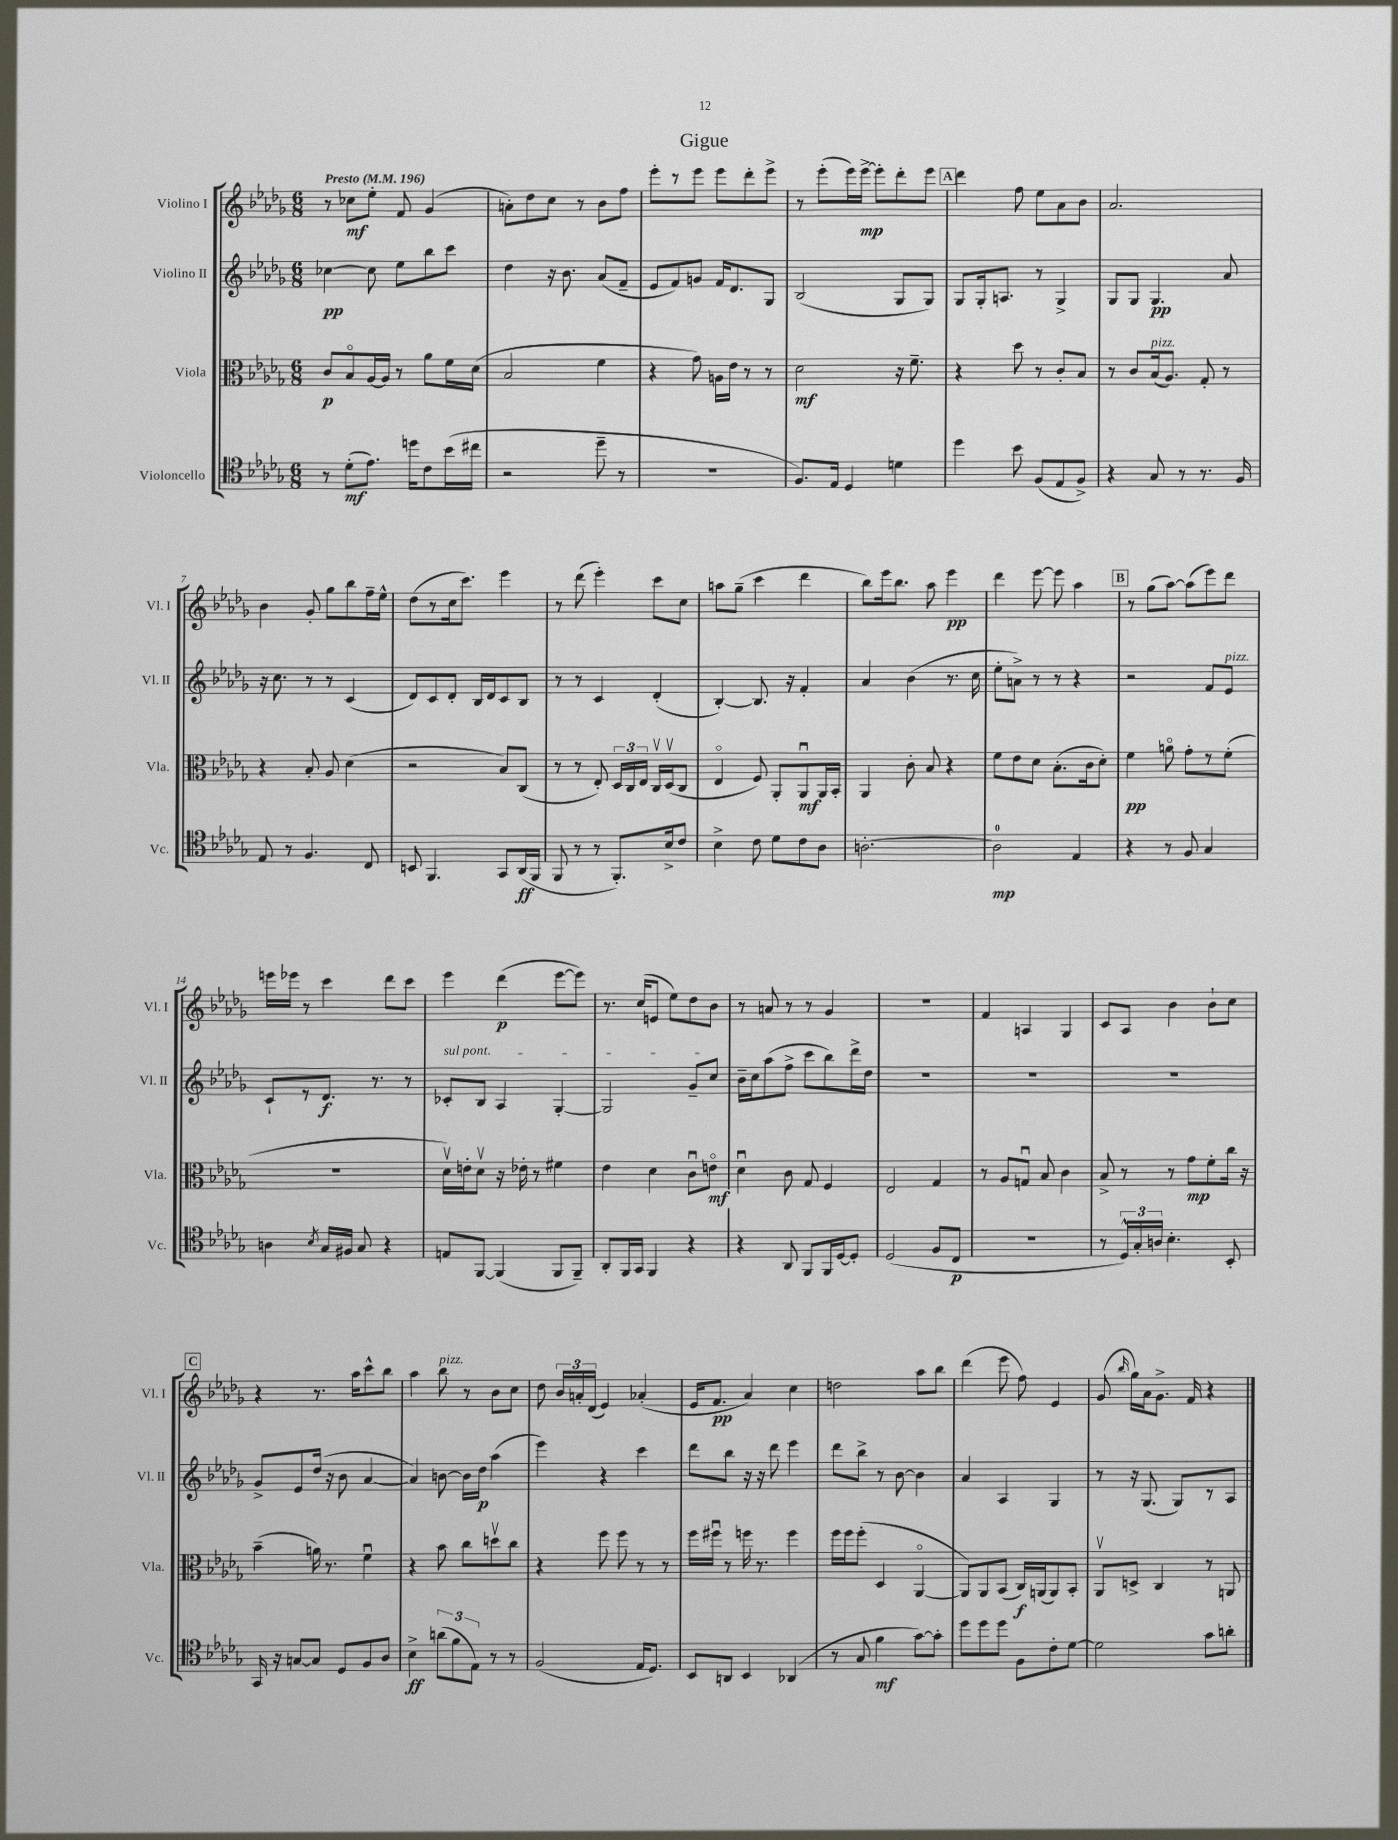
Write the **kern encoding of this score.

**kern	**kern	**kern	**kern
*staff4	*staff3	*staff2	*staff1
*clefC4	*clefC3	*clefG2	*clefG2
*k[b-e-a-d-g-]	*k[b-e-a-d-g-]	*k[b-e-a-d-g-]	*k[b-e-a-d-g-]
*M6/8	*M6/8	*M6/8	*M6/8
*MM196	*MM196	*MM196	*MM196
8r	8c	[4cc-	8r
(8d-'	8B-o	.	8cc-
8.e-)	[16A-	8cc-]	8ee-'
.	16A-]	.	.
.	8r	8ee-	8f
16dd	.	.	.
8c	8a-	8bb-	(4g-
(16b-	16f	8ccc	.
16cc#	(16d-	.	.
=	=	=	=
2r	2B-	4dd-	8a')
.	.	.	8dd-
.	.	16r	8cc
.	.	8.b-	.
.	.	.	8r
8dd-~	4f	(8a-	8b-
8r	.	8f~	8ff
=	=	=	=
2.r	4r	8e-	8eee-'
.	.	8f)	8r
.	8g-)	8g	8eee-
.	16A	16f	8eee-
.	16e-	8.d-	.
.	8r	.	8ddd-'
.	8r	8G-	8eee-^
=	=	=	=
8.F)	2d-	(2B-	8r
.	.	.	(8eee-'
16E-	.	.	.
4D-	.	.	16eee-)
.	.	.	[16eee-^
.	.	.	8eee-']
4d	16r	8G-	8ddd-'
.	8.f~	.	.
.	.	8G-)	8eee-
=	=	=	=
4dd-	4r	8G-	4ddd-
.	.	16G-'	.
.	.	8.A	.
8b-	8dd-	.	8ff
(8F	8r	8r	8ee-
8E-	8c'	4G-^	8a-
8F^)	8B-	.	8b-
=	=	=	=
4r	8r	8G-	2.a-
.	8c	8G-	.
8G-	(16B-	4.G-	.
.	8.A-)	.	.
8r	.	.	.
8.r	8G-'	.	.
.	8r	8a-	.
16F	.	.	.
=	=	=	=
8E-	4r	16r	4b-
.	.	8.cc	.
8r	.	.	.
4.F	8B-'	8r	8g-'
.	8A-	8r	8gg-
.	(4d-	(4c	8bb-
8C	.	.	16ff~
.	.	.	16ee-^^
=	=	=	=
8BB	2r	8d-)	(8dd-
4.FF	.	8c	8r
.	.	8d-'	16cc
.	.	.	8.ccc)
.	.	16B-	.
.	.	16d-	.
8GG-	8B-)	8c	4eee-
(16AA-	(8C	8B-	.
16FF	.	.	.
=	=	=	=
8FF	8r	8r	8r
8r	8r	8r	(8ddd-
8r	8E-')	4c	4eee-')
8.FF')	24D-	.	.
.	24C	.	.
.	24E-	.	.
.	16Cv	(4d-'	8ccc
16B-^	(16D-v	.	.
8c	8C	.	8cc
=	=	=	=
4B-^	4E-o	[4B-')	8aa
.	.	.	(8gg-~
8c	8F)	8.B-]	4ccc
8d-	8AA-'	.	.
.	.	16r	.
8c	8AA-u	4f'	4ddd-
8A-	16AA-	.	.
.	16BB-'	.	.
=	=	=	=
[2.A'	4AA-	4a-	8bb-)
.	.	.	16eee-
.	.	.	8.bb-
.	8c'	(4b-	.
.	8B-	.	8aa-
.	4r	8.r	4eee-
.	.	16cc	.
=	=	=	=
2A]	8f	8ee-'	4ddd-
.	8e-	8a^)	.
.	8d-	8r	[8eee-
.	(8.B-'	8r	8eee-]
4E-	.	4r	4aa-
.	16c	.	.
.	8d-')	.	.
=	=	=	=
4r	4f	2r	8r
.	.	.	(8gg-
8r	8ao	.	[8aa-)
8F	8g-'	.	(8aa-]
4G-	8r	8f	8eee-)
.	(8f'	8e-	8ddd-
=	=	=	=
4A	2.r	8c`	16eee
.	.	.	16eee-
.	.	8r	8r
8qB-	.	.	.
16G-	.	8.d-	4ccc
16F#	.	.	.
8G-	.	.	.
.	.	8.r	.
4r	.	.	8ddd-
.	.	8r	8ccc
=	=	=	=
8E	16d-v)	8c-'	4eee-
.	16e'	.	.
[8FF	8d-v	8B-	.
(4FF]	16r	4A-	(4ddd-
.	16e-'	.	.
.	8r	.	.
8FF	4f#	[4G-'	[8eee-
8FF~)	.	.	8eee-])
=	=	=	=
8AA-'	4e-	2G-]	8.r
16FF	.	.	.
16GG-	.	.	(16cc
4FF	4d-	.	8e
.	.	.	8ee-)
4r	8cu	8g-~	8dd-
.	8eo	8cc	8b-
=	=	=	=
4r	4d-u	16b-~	8r
.	.	16cc	.
.	.	(8aa-	8a
8AA-	8c	8ff^	8r
8FF	8G-	8ccc	8r
16FF	4F	8bb-)	4g-
[16D-	.	.	.
8D-']	.	16ddd-^	.
.	.	16dd-	.
=	=	=	=
(2D-	2E-	2.r	2.r
8F	4G-	.	.
8C	.	.	.
=	=	=	=
2.r	8r	2.r	4f
.	8A-	.	.
.	8Gu	.	4A
.	8B-	.	.
.	4c	.	4G-
=	=	=	=
8r	8B-^	2.r	8c
24D-^^)	8r	.	8A-
24G-'	.	.	.
24A	.	.	.
4.B-'	8r	.	4b-
.	8g-	.	.
.	8f'	.	8b-`
8BB-'	16cc	.	8cc
.	16r	.	.
=	=	=	=
16GG-	(4b-~	8g-^	4r
16r	.	.	.
[8G	.	8e-	.
8G]	16a)	(16dd-	8.r
.	8.r	16r	.
8D-	.	8b-	.
.	.	.	16aa-
8F	4fu	[4a-	8ccc^^
8A-	.	.	8bb-
=	=	=	=
4B-^	4r	4a-])	4aa-
(12a	8b-	[8b	8bb-
12f	.	.	.
.	8cc	16b]	8r
12E-)	.	.	.
.	.	16dd-	.
8r	8ddv	(4aa-	8b-
8r	8cc	.	8cc
=	=	=	=
(2F	4r	4eee-)	8dd-
.	.	.	24b-
.	.	.	24a'
.	.	.	(24d-
.	8ff	4r	4e-)
.	8ff	.	.
16E-	8r	4ccc	(4a-'
8.D-)	.	.	.
.	8r	.	.
=	=	=	=
8BB-	16ff	8ddd-	16e-
.	16ff#u	.	8.f
8AA	8r	8bb-	.
4BB-	16ff	16r	4a-)
.	8.r	16r	.
.	.	8ddd-	.
(4AA-	4ff	4eee-	4cc
=	=	=	=
8r	16ff	8ddd-	2dd
.	16ff	.	.
8G-	(8ff'	8bb-^	.
4f	4D-	8r	.
.	.	[8b-	.
[8g-)	[4AA-o	4b-]	8aa-
8g-']	.	.	8bb-
=	=	=	=
8dd-	8AA-])	4a-	(4ddd-
8dd-	8AA-	.	.
8dd-	(8BB-	4A-	8eee-
8F	16C)	.	8ff)
.	(16AA	.	.
8c'	8AA)	4G-	4e-
[8d-	8BB-'	.	.
=	=	=	=
2d-]	8AA-v	8r	(8g-
.	.	.	16qqbb-
.	8D^	16r	16gg-)
.	.	(8.G-	16a-
.	4C	.	8.g-^
.	.	8G-)	.
.	.	.	16f
8g-	8r	8r	4r
8a'	8AA	8A-	.
==	==	==	==
*-	*-	*-	*-
